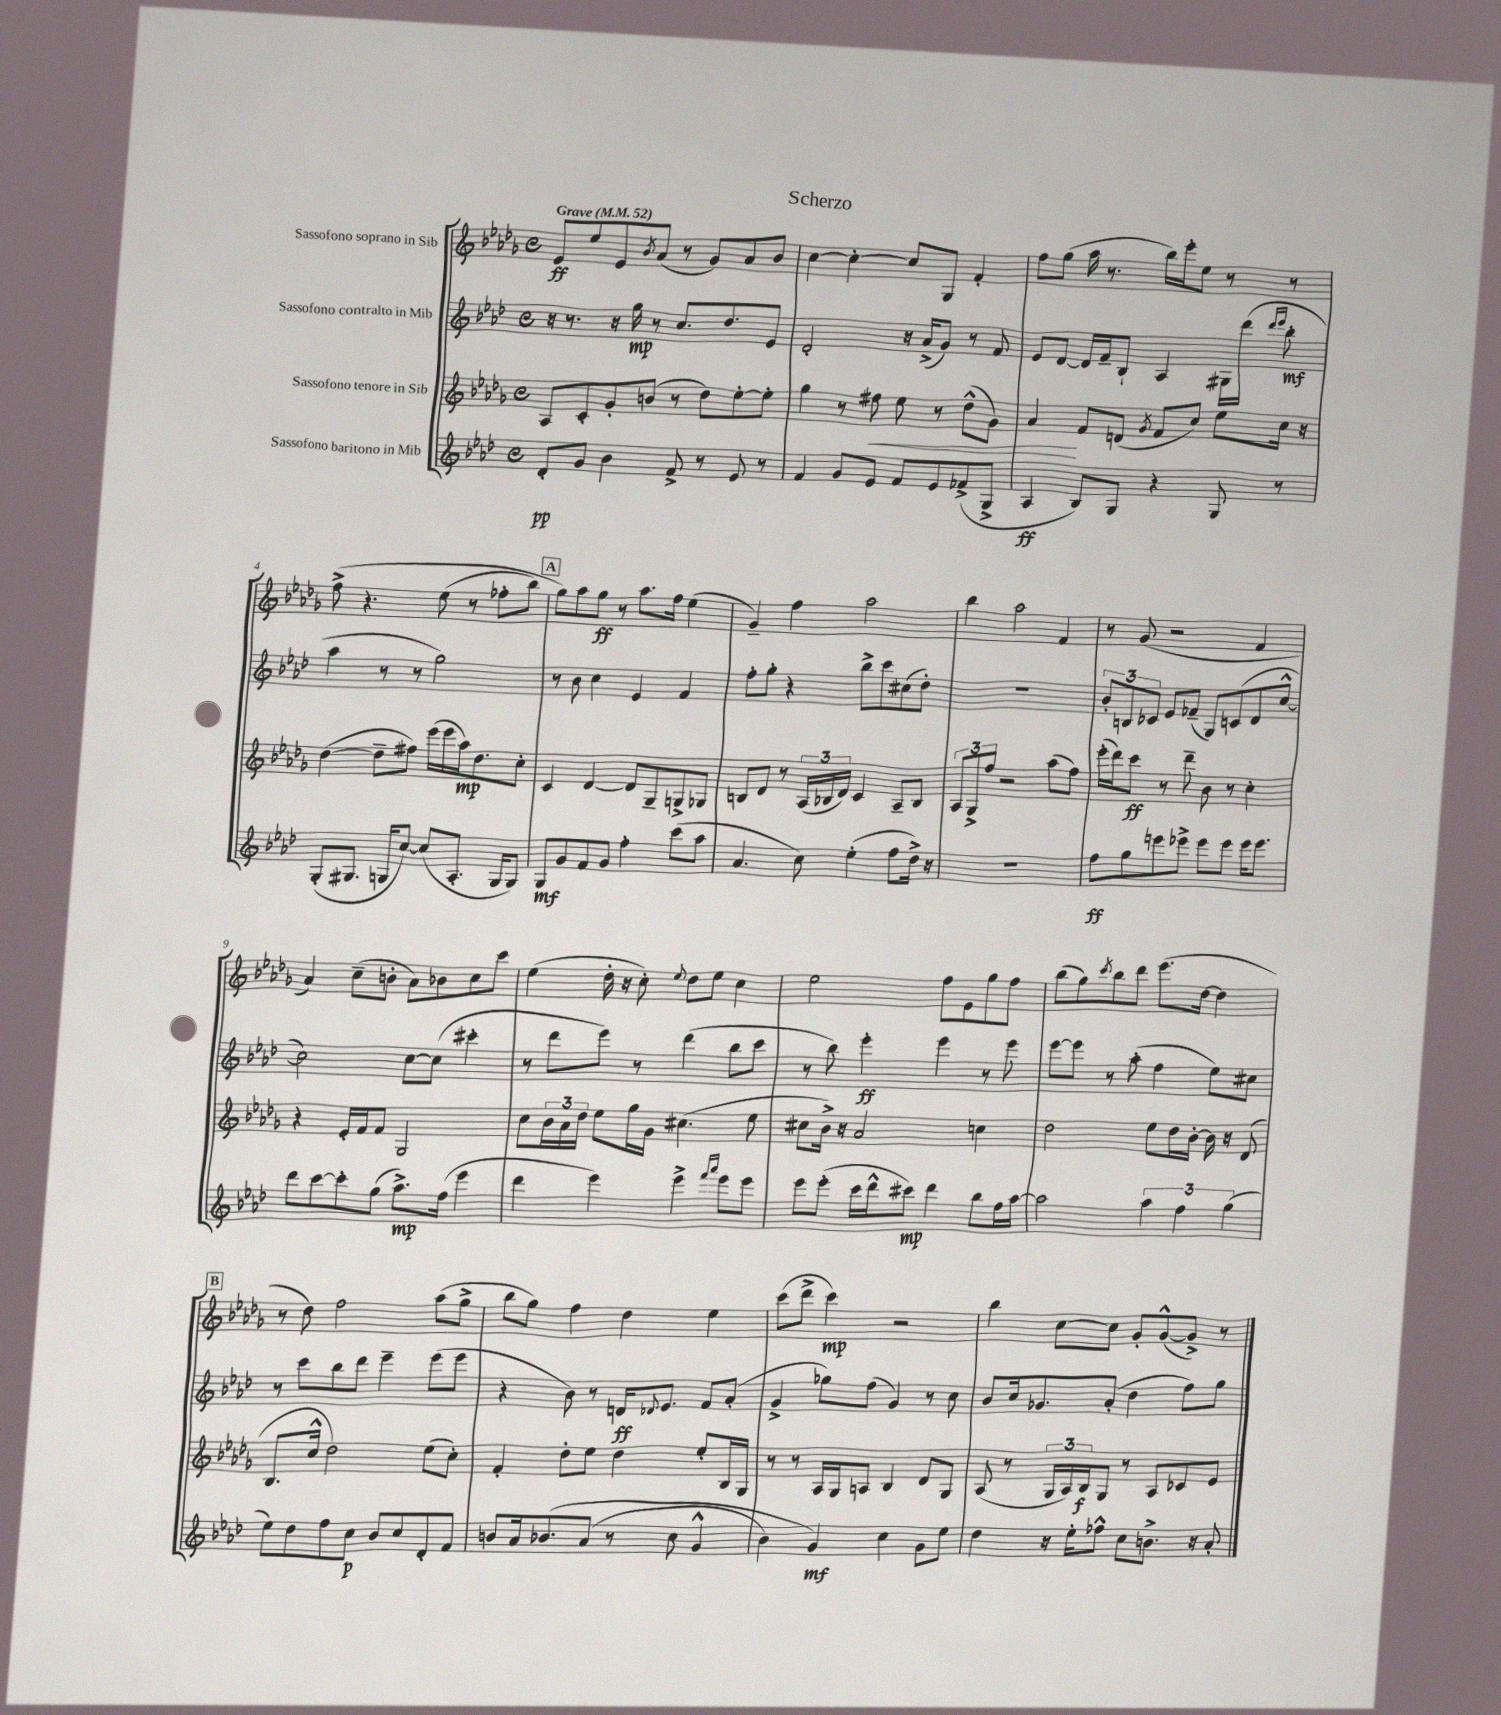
\header { title = "Scherzo" }
<<
\new StaffGroup <<
\new Staff = "s0" \with { instrumentName = "Sassofono soprano in Sib" } {
    \clef treble \key des \major \defaultTimeSignature \time 4/4 \tempo "Grave" 4 = 52
    ees'8\ff ees''8 ees'8 \acciaccatura { bes'8 } aes'8( r8 ges'8) aes'8 bes'8 |
    c''4~ c''4~-. c''8 ges8 f'4-. |
    f''8 ges''8( aes''16 r8. bes''16) ees'''16-. ees''8 r8 r8 |
    f''8->\( r4. ees''8( r8 fes''8-. bes''8) |
    \mark \markup { \box "A" } ges''8\) aes''8 ges''8\ff r8 aes''8. f''16 ees''4( |
    ges'4--) f''4 aes''2 |
    bes''4 aes''2 f'4 |
    r8 ges'8( r2 f'4 |
    aes'4) c''8--( b'8-. aes'8) bes'8 c''8 c'''8 |
    ees''4( des''16-. r16 c''8-.) \appoggiatura { ees''8 } des''8 ees''8 c''4 |
    ees''2 f''8 ees'8 ges''8 f''8 |
    bes''8( ges''8) \acciaccatura { c'''8 } bes''8 des'''8 ees'''8.( des''16~ des''4 |
    \mark \markup { \box "B" } r8 des''8) f''2 aes''8( ges''8-> |
    bes''8 ges''8) f''4 des''4 ees''4 |
    c'''8( des'''8-> c'''4\mp) r2 |
    bes''4 c''8~ c''8 ges'8-. ges'8~-^( ges'8->) r8 \bar "|." |
}
\new Staff = "s1" \with { instrumentName = "Sassofono contralto in Mib" } {
    \clef treble \key aes \major \defaultTimeSignature \time 4/4
    r16 r8. r16 g''16\mp r8 c''8. des''8. ees'8 |
    des'2-. r16 aes'16->( g'8) r8 f'8 |
    ees'8 des'8~ des'16 f'16-- bes8-! aes4 gis16 des'''16( \grace { des'''16 ees'''16 } bes''8-.\mf |
    aes''4 r8 r8 g''2) |
    \mark \markup { \box "A" } r8 bes'8 c''4 ees'4 f'4 |
    f''8-. g''8-. r4 bes''8-> c'''8 cis''8( des''8-.) |
    r1 |
    \tuplet 3/2 { bes'8-. b8 ces'8 } ees'8 fes'8--( g8) c'8( des'8 c''8~-^ |
    c''2) c''8~ c''8( cis'''4-. |
    r8 des'''8 ees'''8) r8 des'''4( bes''8 c'''8 |
    r8 bes''8) ees'''4-.\ff ees'''4 r8 ees'''8 |
    ees'''8~ ees'''8 r8 aes''8-.( f''4 ees''8) cis''8 |
    \mark \markup { \box "B" } r8 c'''8 bes''8 des'''8 ees'''4-- ees'''8( ees'''8 |
    r4 bes'8) r8 d'16\ff \appoggiatura { des'8 } ees'8. f'8 aes'8-.( |
    g'4-> ges''8) f''8( g'4) r8 c''8 |
    bes'8 c''16 ges'8. aes'8-.( des''4 f''8) g''8 \bar "|." |
}
\new Staff = "s2" \with { instrumentName = "Sassofono tenore in Sib" } {
    \clef treble \key des \major \defaultTimeSignature \time 4/4
    aes8 c'8-. ges'8-. b'8( r8 des''8) ees''8~-. ees''8-. |
    ges''4 r8 fis''8\< ees''8 r8 des''8-^( ges'8) |
    aes'4\! f'8 d'8( \acciaccatura { ges'8 } f'8 c''8) ees''8 c''16 r16 |
    des''4~( des''8-- fis''8) ees'''16( ees'''16 aes''16\mp) des''8. c''8-. |
    \mark \markup { \box "A" } c'4 des'4~ des'8 ges8-- g8-> ges8 |
    b8 des'8 r8 \tuplet 3/2 { aes16( bes16 des'16) } c'4 aes8-- bes8 |
    \tuplet 3/2 { aes8 ges8-> f''8 } r2 aes''8( f''8) |
    ees'''16-.( des'''16) c'''8\ff r8 des'''8-- bes'8 r8 c''4-. |
    r4 ees'16-. f'16 f'8 ges2 |
    c''8 \tuplet 3/2 { bes'16 aes'16 des''16 } ees''8 ges''16 ges'16 cis''4.( ees''8 |
    cis''8 bes'16->) r16 aes'2 c''4 |
    des''2 ees''8 des''16 bes'16~-. bes'16 r16 des'8( |
    \mark \markup { \box "B" } bes8. c''16-^ des''2) ees''8( c''8-.) |
    f'4-. des''8-. ees''8 des''4 ees''8-. bes16 ges16 |
    r8 r8 aes16 ges16 a8 bes4 des'8 ges8 |
    aes8( r8 \tuplet 3/2 { ges16 aes16) bes16\f } ges8 r8 aes8 ces'8 ees'8 \bar "|." |
}
\new Staff = "s3" \with { instrumentName = "Sassofono baritono in Mib" } {
    \clef treble \key aes \major \defaultTimeSignature \time 4/4
    des'8-.\pp g'8 bes'4 f'8-> r8 ees'8 r8 |
    f'4 g'8 ees'8 f'8 ees'8 fes'8->( g8-> |
    aes4\ff bes8) g8 r4 g8 r8 |
    g8-.( gis8. g16 c''8~) c''8( aes8.-. g16 g8) |
    \mark \markup { \box "A" } g8\mf g'8 f'8 g'8 f''4-. c'''8( aes''8 |
    aes'4. c''8) ees''4-.( f''8 des''16->) r16 |
    R1 |
    f''8\ff g''8 e'''8 ees'''8-> ees'''8 ees'''8 ees'''16 ees'''8. |
    des'''8 c'''8~ c'''8-. g''8( aes''8.->\mp) f''16( ees'''4 |
    des'''4 ees'''4) ees'''4-> \grace { f'''16 aes'''16 } ees'''8 ees'''8 |
    ees'''8 ees'''8-.( c'''16 des'''16-^ cis'''8\mp) des'''4 bes''8 f''16 aes''16~ |
    aes''2 \tuplet 3/2 { aes''4 f''4 g''4( } |
    \mark \markup { \box "B" } ees''8) des''8 f''8 c''8\p bes'8 c''8 des'8-. f'8 |
    b'8 aes'16 bes'8.\( aes'8( r8 c''8 g'4-^ |
    bes'4) g'4\mf\) c''4 g'8 ees''8 |
    des''4 r16 ees''16-. fes''8-^ c''8 b'8.-> r16 aes'8-. \bar "|." |
}
>>
>>
